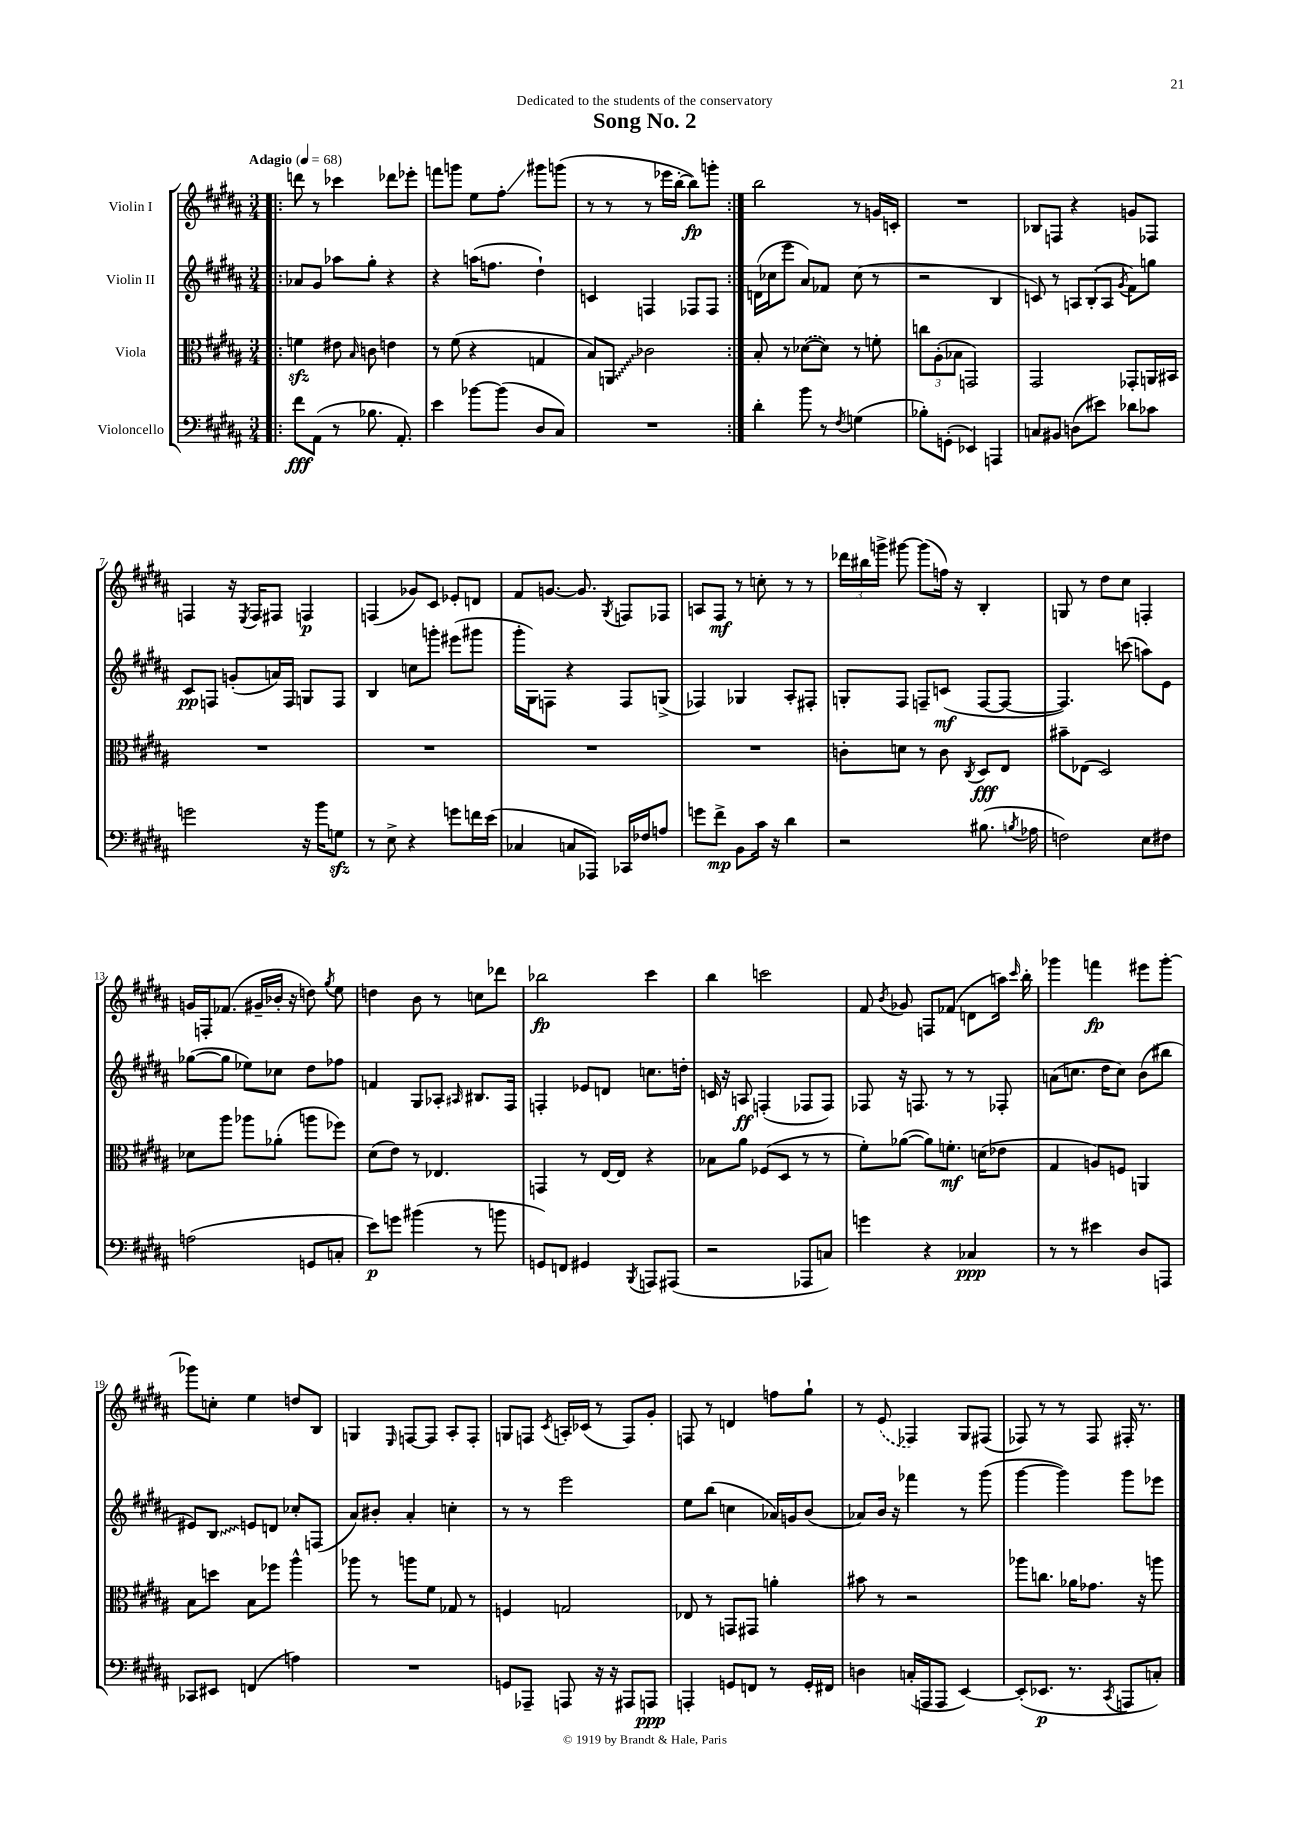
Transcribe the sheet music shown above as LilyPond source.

\header { title = "Song No. 2" dedication = "Dedicated to the students of the conservatory" }
<<
\new StaffGroup <<
\new Staff = "s0" \with { instrumentName = "Violin I" } {
    \clef treble \key b \major \numericTimeSignature \time 3/4 \tempo "Adagio" 4 = 68
    \autoBeamOff \repeat volta 2 { \bar ".|:" d'''8 r8 ces'''4 des'''8[ ees'''8]-. |
    f'''8[ g'''8] e''8[ fis''8]-.\glissando gis'''8[ g'''8]( |
    r8 r8 r8 ees'''16[ b''16]~-. b''8[\fp) g'''8]-. | }
    b''2 r8 g'16[ c'16]-. |
    R2. |
    bes8[ f8] r4 g'8[ fes8] |
    f4 r16 \acciaccatura { e8 } f16[ fis8] f4\p |
    f4( ges'8[) cis'8] ees'8[-. d'8] |
    fis'8[ g'8.]~ g'8. \acciaccatura { gis8 } f8[ fes8] |
    a8[ fis8]\mf r8 c''8-. r8 r8 |
    \tuplet 3/2 { des'''16[ bis''16 g'''16]-> } gis'''8~ gis'''8[( f''16]) r16 b4-. |
    g8 r8 dis''8[ cis''8] f4-. |
    g'16[ f16-. fes'8.]( gis'16[-- bes'16]-. r16 d''8) \acciaccatura { gis''8 } e''8 |
    d''4 b'8 r8 c''8[ des'''8] |
    bes''2\fp cis'''4 |
    b''4 c'''2 |
    fis'8 \acciaccatura { b'8 } ges'8 f8[ fes'8]( d'8[ a''16]) \grace { cis'''16 } b''16-. |
    ges'''4 f'''4\fp eis'''8[ ges'''8]~-. |
    ges'''8[ c''8]-. e''4 d''8[ b8] |
    g4 \grace { e16 } f8[~ f8] ais8[-. f8]-. |
    g8[ f8] \acciaccatura { cis'8 } a16[-. ces'16]( r8 f8[) gis'8]-. |
    f8 r8 d'4 f''8[ gis''8]-! |
    r8 \once \slurDashed e'8( fes4) gis8[ fis8]( |
    fes8) r8 r8 fes8 fis16-. r8. \bar "|." |
}
\new Staff = "s1" \with { instrumentName = "Violin II" } {
    \clef treble \key b \major \numericTimeSignature \time 3/4
    \autoBeamOff \repeat volta 2 { \bar ".|:" aes'8[ gis'8] aes''8[ gis''8]-. r4 |
    r4 a''16[( f''8.] dis''4-!) |
    c'4 f4 fes8[ fes8] | }
    d'16[( ces''16 e'''8] ais'8[) fes'8] ces''8( r8 |
    r2 b4 |
    c'8) r8 \tuplet 3/2 { a8[ b8-.( a8] } \acciaccatura { gis'8 } fis'8[) g''8] |
    cis'8[\pp f8] g'8[-.( a'16) f16] g8[ f8] |
    b4 c''8[ g'''8]-. eis'''8[( gis'''8] |
    gis'''16[-. gis16) f8] r4 f8[ g8]->( |
    fes4) ges4 ais8[-. fis8]-. |
    g8[-. fis8] f8[-- c'8]\mf( f8[~ f8]~ |
    f4.) c'''8( a''8[) e'8] |
    ges''8[~( ges''8] ees''8[) ces''8] dis''8[ fes''8] |
    f'4 gis8[ aes8]-. \grace { ais16 } bis8.[ fis16] |
    f4-. ees'8[ d'8] c''8.[ d''16]-. |
    c'16 r16 a8\ff f4-.( fes8[ fes8]) |
    fes8 r16 f8. r8 r8 fes8-. |
    a'8[( c''8.] dis''16[ c''8]) b'8[( bis''8] |
    eis'8[) \once \override Glissando.style = #'zigzag b8]\glissando e'8[ d'8] ces''8[-. f8]( |
    ais'8[) bis'8]-. ais'4-. c''4-. |
    r8 r8 e'''2 |
    e''8[ b''8]( c''4 aes'16[) g'16 b'8]( |
    aes'8[) b'16] r16 fes'''4 r8 gis'''8( |
    gis'''4~ gis'''4) gis'''8[ ees'''8] \bar "|." |
}
\new Staff = "s2" \with { instrumentName = "Viola" } {
    \clef alto \key b \major \numericTimeSignature \time 3/4
    \autoBeamOff \repeat volta 2 { \bar ".|:" f'4\sfz eis'8 \grace { b16 } c'8 e'4 |
    r8 fis'8( r4 g4 |
    b8[) \once \override Glissando.style = #'zigzag a,8]\glissando ces'2 | }
    b8-. r8 \once \slurDashed des'8[~( des'8]) r8 f'8-. |
    \tuplet 3/2 { c''8[ ais8-.( bes8] } g,2) |
    gis,2 ges,8[-. a,16 bis,16] |
    R2. |
    R2. |
    R2. |
    R2. |
    c'8[-. d'8] r8 c'8 \acciaccatura { cis8 } dis8[\fff e8] |
    bis'8[-- ees8]( dis2) |
    des'8[ ais''8] aes''8[ aes'8]-.( a''8[ fes''8]) |
    dis'8[( e'8]) r8 ees4. |
    g,4 r8 e16[~ e16] r4 |
    bes8[ ais'8] fes8[( dis8] r8 r8 |
    fis'8[-.) aes'8]~( aes'8[) f'8.]-.\mf d'16[( ees'8] |
    gis4 a8[) f8] a,4 |
    b8[ d''8] b8[ fes''8] ais''4-^ |
    aes''8 r8 a''8[ fis'8] ges8 r8 |
    f4 g2 |
    ees8 r8 g,8[ gis,8] a'4-. |
    bis'8 r8 r2 |
    aes''8[ c''8.] aes'16[ ges'8.] r16 a''8 \bar "|." |
}
\new Staff = "s3" \with { instrumentName = "Violoncello" } {
    \clef bass \key b \major \numericTimeSignature \time 3/4
    \autoBeamOff \repeat volta 2 { \bar ".|:" fis'8[\fff ais,8]( r8 bes8. ais,8.-.) |
    e'4 bes'8[~ bes'8]( dis8[ cis8]) |
    R2. | }
    dis'4-. b'8 r8 \acciaccatura { fis8 } g4( |
    bes8[-.) g,8]-.( ees,4) a,,4 |
    c8[ bis,8] d8[( eis'8]) des'8[ ces'8] |
    g'2 r16 b'16[ g8]\sfz |
    r8 e8-> r4 g'8[ f'16 e'16]( |
    ces4 c8[ aes,,8]) ces,16[ fes16 a8] |
    g'8[ fis'8]->\mp b,8[ cis'16] r16 dis'4 |
    r2 bis8.( \acciaccatura { b8 } aes16 |
    f2) e8[ fis8] |
    a2( g,8[ c8]-. |
    e'8[\p) g'8] bis'4( r8 b'8 |
    g,8[) f,8] gis,4 \acciaccatura { b,,8 } a,,8[ ais,,8]( |
    r2 aes,,8[ c8]) |
    g'4 r4 ces4\ppp |
    r8 r8 eis'4 dis8[ a,,8] |
    ces,8[ eis,8] f,4( a4) |
    R2. |
    g,8[ aes,,8]-- a,,8 r16 r16 ais,,8[ a,,8]\ppp |
    a,,4-. g,8[ f,8] r8 g,16[-. fis,16] |
    d4 c16[-.( a,,16 a,,8] e,4~) |
    e,8[-.( ees,8.]\p r8. \acciaccatura { cis,8 } a,,8[ c8]-.) \bar "|." |
}
>>
>>
